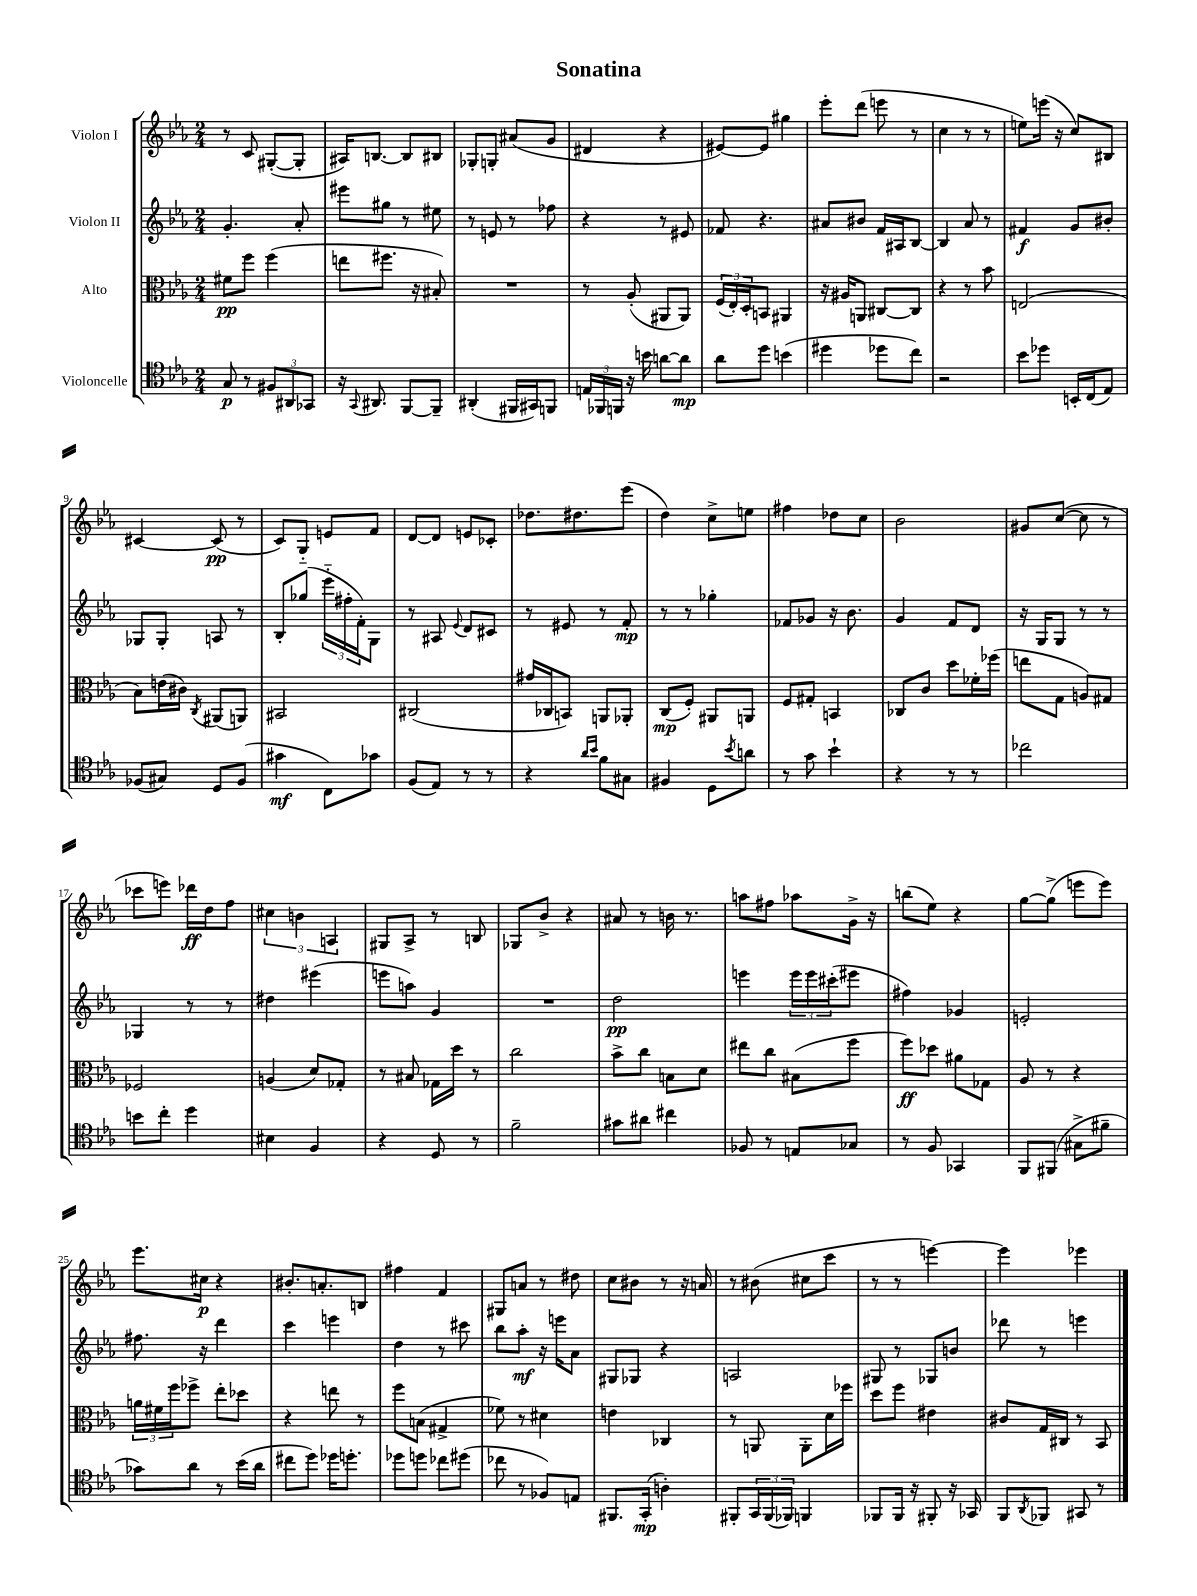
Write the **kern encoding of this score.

**kern	**kern	**kern	**kern
*staff4	*staff3	*staff2	*staff1
*clefC4	*clefC3	*clefG2	*clefG2
*k[b-e-a-]	*k[b-e-a-]	*k[b-e-a-]	*k[b-e-a-]
*M2/4	*M2/4	*M2/4	*M2/4
8G/	8f#\L	4.g'/	8r
8r	8ff\J	.	8c/
12F#/L	(4ff\	.	([8G#'/L
12AA#/	.	.	.
.	.	8a-'/	8G#'/]J
12GG-/J	.	.	.
=	=	=	=
16r	8ee\L	8eee#\L	16A#/LK)
8qqGG/	.	.	.
8.AA#/	.	.	[8.B/J
.	8.ff#\J	8gg#\J	.
[8FF/L	.	8r	8B/]L
.	16r	.	.
8FF~/]J	8B#'/)	8ee#\	8B#/J
=	=	=	=
(4AA#'/	2r	8r	8G-'/L
.	.	8e/	8G'/J
16FF#/LL	.	8r	(8a#/L
16GG#/J)	.	.	.
8FF/J	.	8ff-\	8g/J
=	=	=	=
24E/LL	8r	4r	4d#/
24FF-/	.	.	.
24FF/JJ	.	.	.
16r	(8A-'/	.	.
16b\	.	.	.
[8a\L	8AA#/L	8r	4r
8a\]J	8AA#/J)	8e#/	.
=	=	=	=
8a-\L	(24F/LL	8f-/	[8e#/L)
.	24E-'/)	.	.
.	24D'/J	.	.
8dd\J	8BB/J	4.r	8e#/]J
(4b\	4AA#/	.	4gg#\
=	=	=	=
4dd#\	16r	8a#/L	8eee-'\L
.	16A#/LK	.	.
.	8AA/J	8b#/J	(8ddd\J
8dd-\L	[8C#/L	16f/LL	8eee\
.	.	16A#/J	.
8cc\J)	8C#/]J	[8B-/J	8r
=	=	=	=
2r	4r	4B-/]	4cc\
.	8r	8a-/	8r
.	8b-\	8r	8r
=	=	=	=
8b-\L	(2E/	4f#/	8ee\L)
8dd-\J	.	.	(16eee\Jk
.	.	.	16r
16BB'/LL	.	8g/L	8cc/L)
(16C/J	.	.	.
8E-/J)	.	8b#'/J	8B#/J
=	=	=	=
(8F-/L	8B-\L)	8G-/L	[4c#/
8G#/J)	(16e\L	8G-'/J	.
.	16c#\JJ)	.	.
.	8qC/	.	.
8D/L	(8AA#/L	8A/	(8c#/]
(8F-/J	8AA/J)	8r	8r
=	=	=	=
4g#\	2BB#/	8B-'/L	8c/L)
.	.	(8gg-/J	8G'~/J
8C\L)	.	24eee-'~\LL	8e/L
.	.	24ff#'\	.
.	.	24f'\J)	.
8g-\J	.	8G\J	8f/J
=	=	=	=
(8F/L	(2C#/	8r	[8d/L
8E-/J)	.	8A#/	8d/]J
.	.	8qqe-/	.
8r	.	8d/L	8e/L
8r	.	8c#/J	8c-'/J
=	=	=	=
4r	16g#/LL	8r	8.dd-\L
.	16C-/J	.	.
.	8BB/J)	8e#/	.
.	.	.	8.dd#\
16qqa-/LL	.	.	.
16qqb-/JJ	.	.	.
8f\L	8AA/L	8r	.
8G#\J	8AA-'/J	8f'/	(8eee-\J
=	=	=	=
4F#/	(8C/L	8r	4dd\)
.	8F'/J)	8r	.
8D\L	8AA#/L	4gg-'\	8cc^\L
8qb-/	.	.	.
8a\J	8AA/J	.	8ee\J
=	=	=	=
8r	8F/L	8f-/L	4ff#\
8g\	8G#'/J	8g-/J	.
4b-`\	4BB/	16r	8dd-\L
.	.	8.b-\	.
.	.	.	8cc\J
=	=	=	=
4r	8C-/L	4g/	2b-\
.	8c/J	.	.
8r	8dd\L	8f/L	.
8r	16f-'\L	8d/J	.
.	(16ff-\JJ	.	.
=	=	=	=
2cc-\	8ee\L	16r	8g#/L
.	.	16G/LK	.
.	8G\J	8G/J	([8cc/J
.	8A/L)	8r	8cc\]
.	8G#/J	8r	8r
=	=	=	=
8b\L	2F-/	4G-/	8ccc-\L
8cc'\J	.	.	8eee\J)
4dd\	.	8r	16ddd-\LL
.	.	.	16dd\J
.	.	8r	8ff\J
=	=	=	=
4B#\	(4A/	4dd#\	6cc#\
.	.	.	6b\
4F/	8d/L)	(4eee#\	.
.	.	.	6A/
.	8G-'/J	.	.
=	=	=	=
4r	8r	8eee\L	8G#/L
.	8B#/	8aa\J)	8A-^/J
8D/	16G-\LL	4g/	8r
.	16dd\JJ	.	.
8r	8r	.	8B/
=	=	=	=
2f~\	2cc\	2r	8G-/L
.	.	.	8b-^/J
.	.	.	4r
=	=	=	=
8g#\L	8b-^\L	2dd\	8a#/
8a#\J	8cc\J	.	8r
4cc#\	8B\L	.	16b\
.	.	.	8.r
.	8d\J	.	.
=	=	=	=
8F-/	8ee#\L	4eee\	8aa\L
8r	8cc\J	.	8ff#\J
8E/L	(8B#\L	24eee\LL	8aa-\L
.	.	24eee\	.
.	.	(24ccc#'\J	.
8G-/J	8ff\J	8eee#\J	16g^\Jk
.	.	.	16r
=	=	=	=
8r	8ff\L)	4ff#\)	(8bb\L
8F/	8dd-\J	.	8ee-\J)
4GG-/	8a#\L	4g-/	4r
.	8G-\J	.	.
=	=	=	=
8FF/L	8A-/	2e'/	[8gg\L
(8FF#/J	8r	.	(8gg^\]J
8G#^\L	4r	.	8eee\L
8f#~\J	.	.	8eee\J)
=	=	=	=
8g-\L)	24a\LL	8.ff#\	8.eee-\L
.	24f#\	.	.
.	24ff\J	.	.
8a-\J	8ff-^\J	.	.
.	.	16r	16cc#\Jk
8r	8ee-'\L	4ddd\	4r
(16b-\LL	8dd-\J	.	.
16a-\JJ	.	.	.
=	=	=	=
8cc#\L	4r	4ccc\	8.b#'/L
8dd\J)	.	.	.
.	.	.	8.a'/
16dd-\LK	8ee\	4eee\	.
8.dd'\J	.	.	.
.	8r	.	8B/J
=	=	=	=
8dd-\L	8ff\L	4dd\	4ff#\
8dd\J	(8B\J	.	.
8cc-\L	4G#^/	8r	4f/
(8dd#\J	.	8ccc#\	.
=	=	=	=
8cc-\	8f-\)	8bb-\L	8G#/L
8r	8r	8aa-'\J	8a/J
8F-/L)	4d#\	16r	8r
.	.	16eee\LK	.
8E/J	.	8a-\J	8dd#\
=	=	=	=
8.FF#/L	4e\	8G#/L	8cc\L
.	.	8G-/J	8b#\J
(16GG'/Jk	.	.	.
4A'\)	4C-/	4r	8r
.	.	.	16r
.	.	.	16a/
=	=	=	=
8FF#'/L	8r	2A/	8r
24GG/L	8AA/	.	(8b#\
(24FF#/	.	.	.
24FF-/JJ)	.	.	.
4FF/	8AA'\L	.	8cc#\L
.	16d\L	.	8ccc\J
.	16ff-\JJ	.	.
=	=	=	=
8FF-/L	8dd\L	8G#/	8r
16FF-/Jk	8ff\J	8r	8r
16r	.	.	.
8FF#'/	4e#\	8G-/L	[4eee\)
16r	.	8b/J	.
16GG-/	.	.	.
=	=	=	=
8FF/L	8c#/L	8ddd-\	4eee\]
8qAA-/	.	.	.
8FF-/J	16G/L	8r	.
.	16C#/JJ	.	.
8GG#/	8r	4eee\	4eee-\
8r	8BB-/	.	.
==	==	==	==
*-	*-	*-	*-
